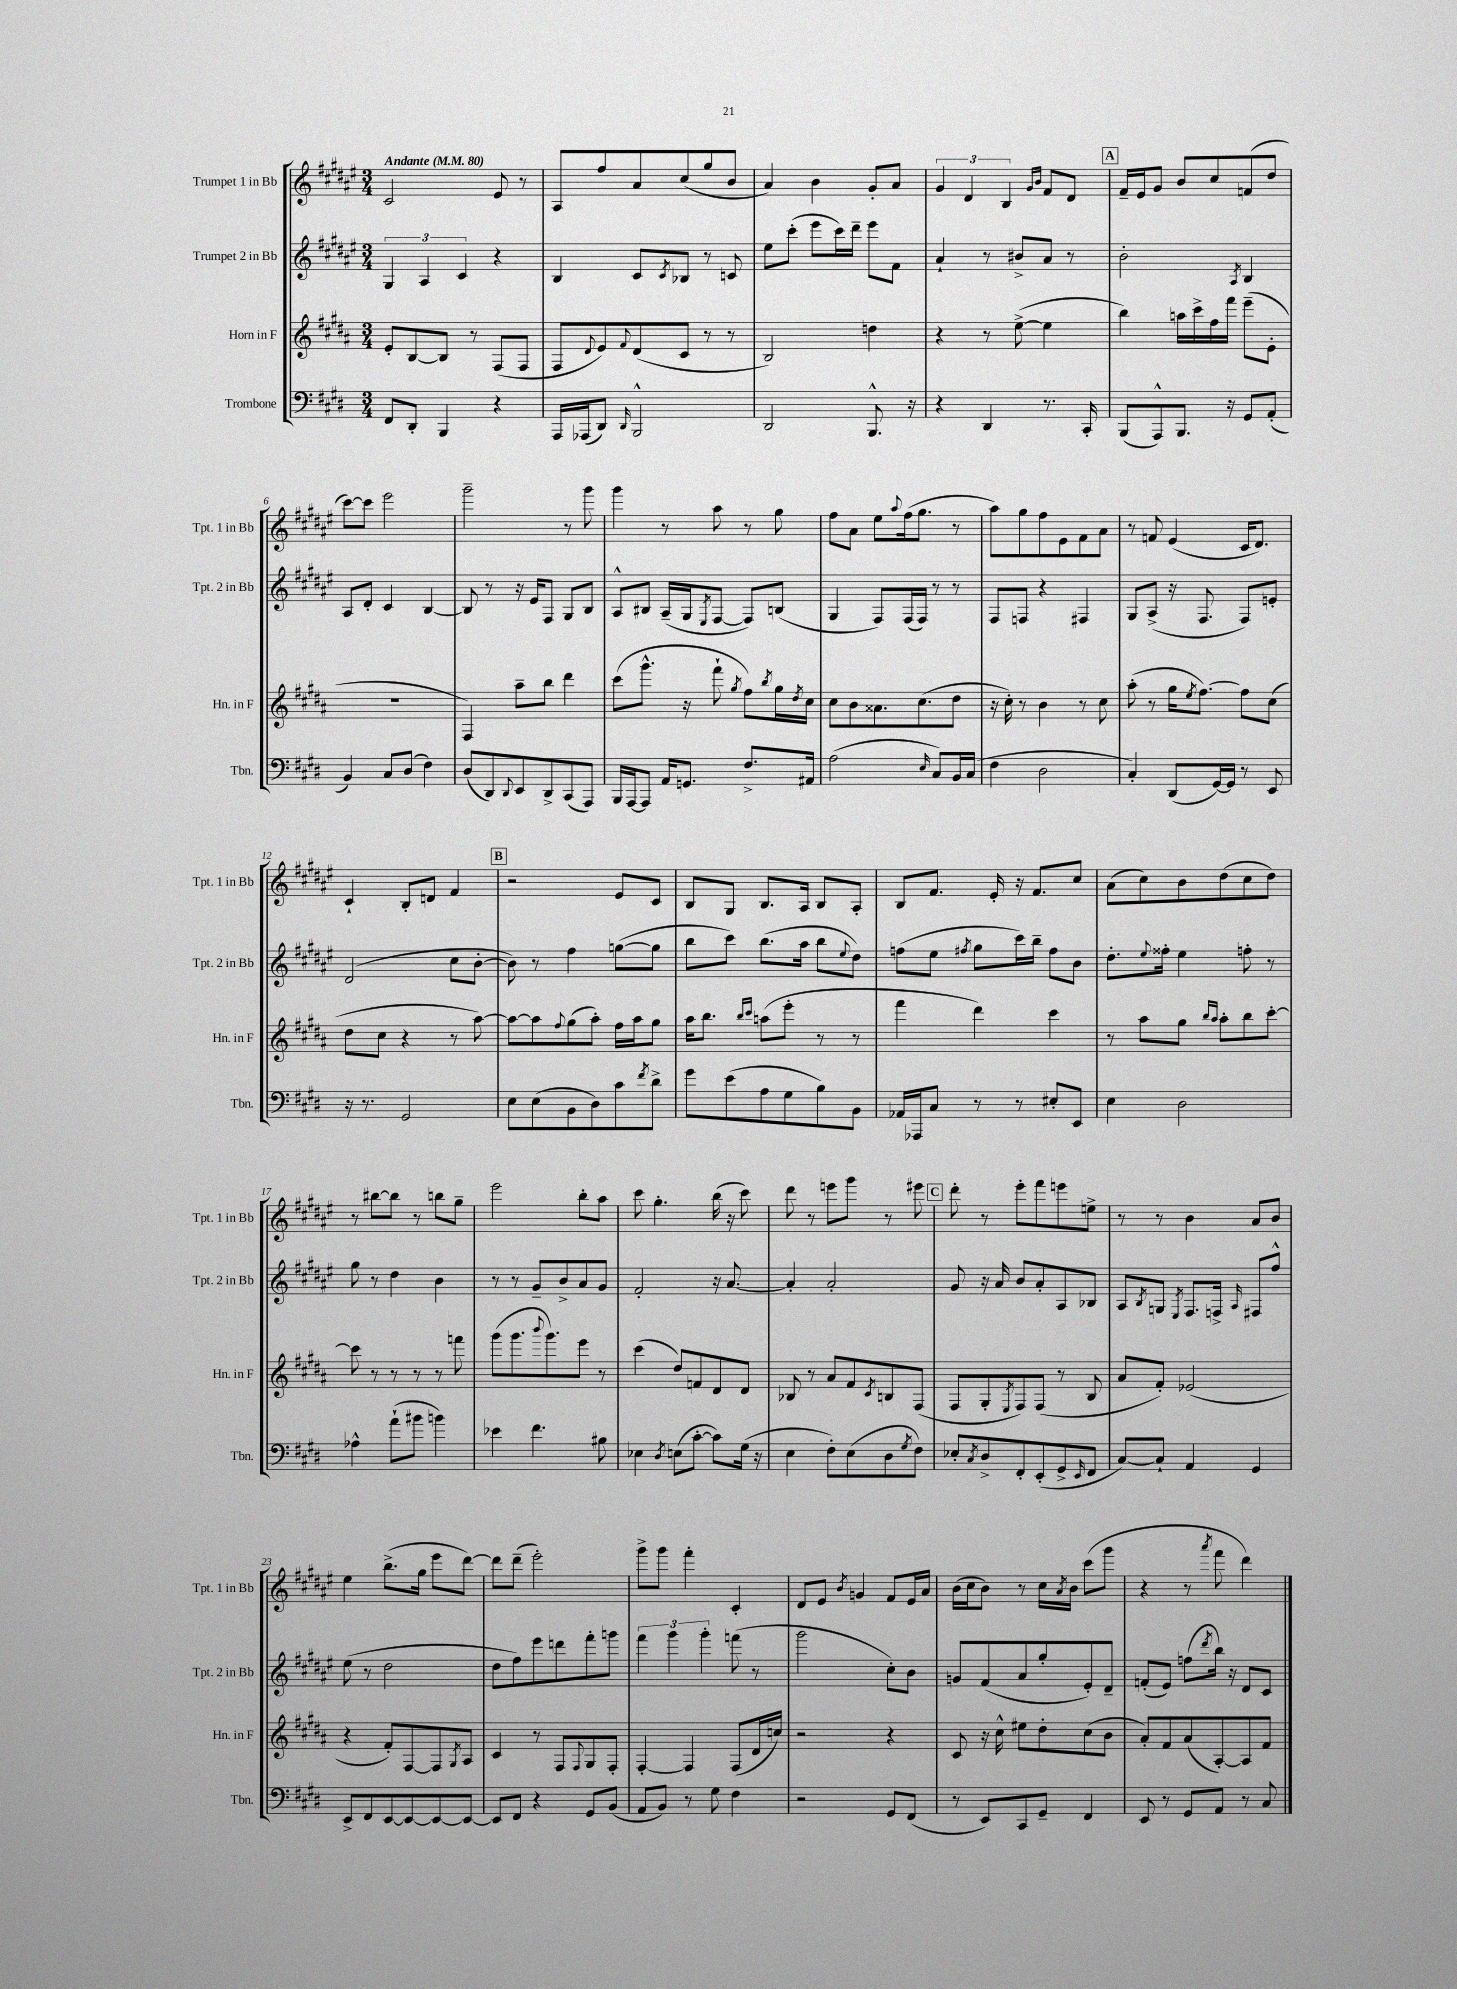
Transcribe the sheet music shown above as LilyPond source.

<<
\new StaffGroup <<
\new Staff = "s0" \with { instrumentName = "Trumpet 1 in Bb" shortInstrumentName = "Tpt. 1 in Bb" } {
    \clef treble \key fis \major \numericTimeSignature \time 3/4 \tempo "Andante" 4 = 80
    cis'2 eis'8 r8 |
    ais8 fis''8 ais'8 cis''8( gis''8 b'8 |
    ais'4) b'4 gis'8-. ais'8 |
    \tuplet 3/2 { gis'4 dis'4 b4 } \grace { gis'16 b'16 } fis'8 dis'8 |
    \mark \markup { \box "A" } fis'16-- eis'16 gis'8 b'8 cis''8 f'8( dis''8 |
    cis'''8~) cis'''8 eis'''2 |
    gis'''2-- r8 gis'''8 |
    gis'''4 r8 ais''8 r8 gis''8 |
    fis''8 ais'8 eis''8 \appoggiatura { ais''8 } fis''16( gis''8. r8 |
    ais''8) gis''8 fis''8 eis'8 fis'8 ais'8 |
    r8 f'8 eis'4( cis'16 dis'8.) |
    cis'4-! b8-. d'8 fis'4 |
    \mark \markup { \box "B" } r2 eis'8 cis'8 |
    b8 gis8 b8. ais16 b8 ais8-. |
    b8 fis'8. eis'16-. r16 fis'8. cis''8 |
    ais'8( cis''8) b'8 dis''8( cis''8 dis''8) |
    r8 bis''8~ bis''8 r8 b''8 gis''8-- |
    eis'''2 b''8-. ais''8 |
    cis'''8 gis''4.-. b''16( r16 cis'''8) |
    dis'''8 r8 e'''8 gis'''8 r8 eis'''8 |
    \mark \markup { \box "C" } dis'''8-. r8 eis'''8-. fis'''8 e'''8 e''8-> |
    r8 r8 b'4 ais'8 b'8 |
    eis''4 b''8.->( gis''16 eis'''8 dis'''8~) |
    dis'''8 dis'''8--( eis'''2-.) |
    gis'''8-> gis'''8 fis'''4-. cis'4-. |
    dis'8 eis'8 \acciaccatura { b'8 } g'4 fis'8 eis'16 ais'16 |
    b'16( cis''16 b'8) r8 cis''16 \acciaccatura { ais'8 } b'16 cis'''8( gis'''8 |
    r4 r8 \acciaccatura { ais'''8 } fis'''8 dis'''4) \bar "|." |
}
\new Staff = "s1" \with { instrumentName = "Trumpet 2 in Bb" shortInstrumentName = "Tpt. 2 in Bb" } {
    \clef treble \key fis \major \numericTimeSignature \time 3/4
    \tuplet 3/2 { gis4 ais4 cis'4 } r4 |
    b4 cis'8 \acciaccatura { cis'8 } bes8 r8 c'8 |
    eis''8 cis'''8-.( eis'''8 cis'''16) dis'''16-- eis'''8 fis'8 |
    ais'4-! r8 bis'8-> ais'8 r8 |
    \mark \markup { \box "A" } b'2-. \acciaccatura { ais8 } b4 |
    ais8 dis'8-. cis'4 b4~ |
    b8 r8 r16 eis'16 fis8 gis8 b8 |
    ais8-^ bis8 ais16--( gis16 \acciaccatura { eis8 } fis8~ fis8) b8( |
    gis4 fis8) fis16( fis16) r8 r8 |
    fis8 f8 r4 fis4 |
    gis8 ais8->( r16 fis8. fis8) e'8-. |
    dis'2( cis''8 b'8~-. |
    \mark \markup { \box "B" } b'8) r8 fis''4 g''8~( g''8 |
    b''8 cis'''8) b''8.( ais''16 b''8 \appoggiatura { eis''8 } dis''8) |
    f''8( eis''8 \acciaccatura { fis''8 } gis''8 cis'''16) b''16-- fis''8 b'8 |
    dis''8.-. \appoggiatura { eis''8 } fisis''16-. eis''4 f''8-. r8 |
    gis''8 r8 dis''4 b'4 |
    r8 r8 gis'8-- b'8-> ais'8 gis'8 |
    fis'2-. r16 ais'8.~ |
    ais'4-. ais'2-. |
    \mark \markup { \box "C" } gis'8 r16 ais'16 b'8 ais'8-. ais8 bes8 |
    ais8 \acciaccatura { b8 } g8 \acciaccatura { eis8 } fis8. f16-> \grace { ais16 } fis8 fis''8-^ |
    eis''8( r8 dis''2 |
    dis''8 fis''8) eis'''8 d'''8 fis'''8-. g'''8 |
    \tuplet 3/2 { fis'''4 gis'''4 gis'''4-. } f'''8( r8 |
    gis'''2 cis''8-.) b'8 |
    g'8 fis'8( ais'8 gis''8-. eis'8-.) dis'8-- |
    f'8-.( eis'8) f''8( \acciaccatura { dis'''8 } b''16) r16 dis'8 cis'8 \bar "|." |
}
\new Staff = "s2" \with { instrumentName = "Horn in F" shortInstrumentName = "Hn. in F" } {
    \clef treble \key b \major \numericTimeSignature \time 3/4
    e'8-. b8~ b8 r8 fis8( fis8 |
    fis8 \appoggiatura { dis'8 } e'8) \appoggiatura { fis'8 } dis'8( cis'8 r8 r8 |
    b2) d''4 |
    r4 r8 e''8~->( e''4 |
    \mark \markup { \box "A" } b''4) a''16 cis'''16-> fis''16 fis'''16 e'''8--( e'8-. |
    R2. |
    fis4) ais''8-- b''8 dis'''4 |
    cis'''8( gis'''8.-^ r16 fis'''8-! \acciaccatura { gis''8 } fis''8) \acciaccatura { b''8 } gis''16 \acciaccatura { dis''8 } cis''16 |
    cis''8 b'8 aisis'8. cis''8.( dis''8 |
    r16 cis''16-.) r8 b'4 r8 cis''8 |
    ais''8-.( r8 gis''16 \acciaccatura { e''8 } fis''8.~) fis''8 cis''8( |
    dis''8 cis''8 r4 r8 ais''8~) |
    \mark \markup { \box "B" } ais''8~ ais''8 \appoggiatura { fis''8 } gis''8( ais''8-.) fis''16 ais''16 gis''8 |
    ais''16 b''8. \grace { b''16 cis'''16 } a''8( e'''8-. r8 r8 |
    fis'''4 dis'''4) cis'''4 |
    r8 ais''8 gis''8 \grace { b''16 ais''16 } ais''8-. b''8 cis'''8~-. |
    cis'''8 r8 r8 r8 r8 f'''8 |
    gis'''8( gis'''8. \appoggiatura { b'''8 } gis'''8.) e'''8 r8 |
    cis'''4( dis''8) f'8 dis'8 dis'8 |
    bes8 r8 ais'8 fis'8 \acciaccatura { cis'8 } b8 fis8( |
    \mark \markup { \box "C" } fis8 gis8-. \acciaccatura { e8 } fis8) fis8( r8 b8 |
    ais'8 fis'8-.) ees'2( |
    r4 fis'8-.) fis8~ fis8 \acciaccatura { gis8 } ais8 |
    cis'4 r8 fis8 \appoggiatura { fis8 } gis8 fis8-. |
    fis4~-. fis4 fis8( dis'16 c''16) |
    r2 r4 |
    cis'8 r16 cis''16-^ eis''8 dis''8-. cis''8( b'8 |
    ais'8-.) fis'8 ais'8( ais8~-.) ais8 fis'8 \bar "|." |
}
\new Staff = "s3" \with { instrumentName = "Trombone" shortInstrumentName = "Tbn." } {
    \clef bass \key e \major \numericTimeSignature \time 3/4
    fis,8 dis,8-. b,,4 r4 |
    a,,16 aes,,16( dis,8) \grace { dis,16 } b,,2-^ |
    dis,2 b,,8.-^ r16 |
    r4 dis,4 r8. cis,16-. |
    \mark \markup { \box "A" } b,,8( a,,8-^) b,,8. r16 gis,8 a,8-.( |
    b,4) cis8 dis8( fis4) |
    dis8( dis,8) \appoggiatura { dis,8 } e,8 dis,8-> cis,8( a,,8) |
    b,,16 a,,16~ a,,8 a,16 g,8. fis8.-> ais,16 |
    a2( \grace { e16 } cis8) b,16 cis16( |
    fis4 dis2 |
    cis4-.) dis,8( gis,16~) gis,16 r8 e,8 |
    r16 r8. gis,2 |
    \mark \markup { \box "B" } e8 e8( b,8 dis8) cis'8 \acciaccatura { fis'8 } dis'8-> |
    gis'8 e'8( a8 gis8 b8) b,8 |
    aes,16 aes,,16 cis8 r8 r8 eis8-. e,8 |
    e4 dis2 |
    aes4-^ a'8-!( bis'8 b'4) |
    ees'4 fis'4. bis8 |
    ees4 \acciaccatura { dis8 } e8( cis'8~-. cis'8) gis16( r16 |
    e4 fis8-.) e8( dis8 \acciaccatura { gis8 } fis8) |
    \mark \markup { \box "C" } ees8-. \acciaccatura { cis8 } dis8-> fis,8-. e,8-.( gis,8-> \grace { e,16 } fis,8 |
    cis8~) cis8-! a,4 gis,4 |
    e,8-> fis,8 e,8~ e,8~ e,8~ e,8~ |
    e,8 fis,8 r4 gis,8 b,8( |
    a,8 b,8) r8 gis8 fis4 |
    r2 gis,8 fis,8( |
    r8 e,8) cis,8 gis,8-- fis,4 |
    e,8 r8 gis,8 a,8 r8 cis8 \bar "|." |
}
>>
>>
